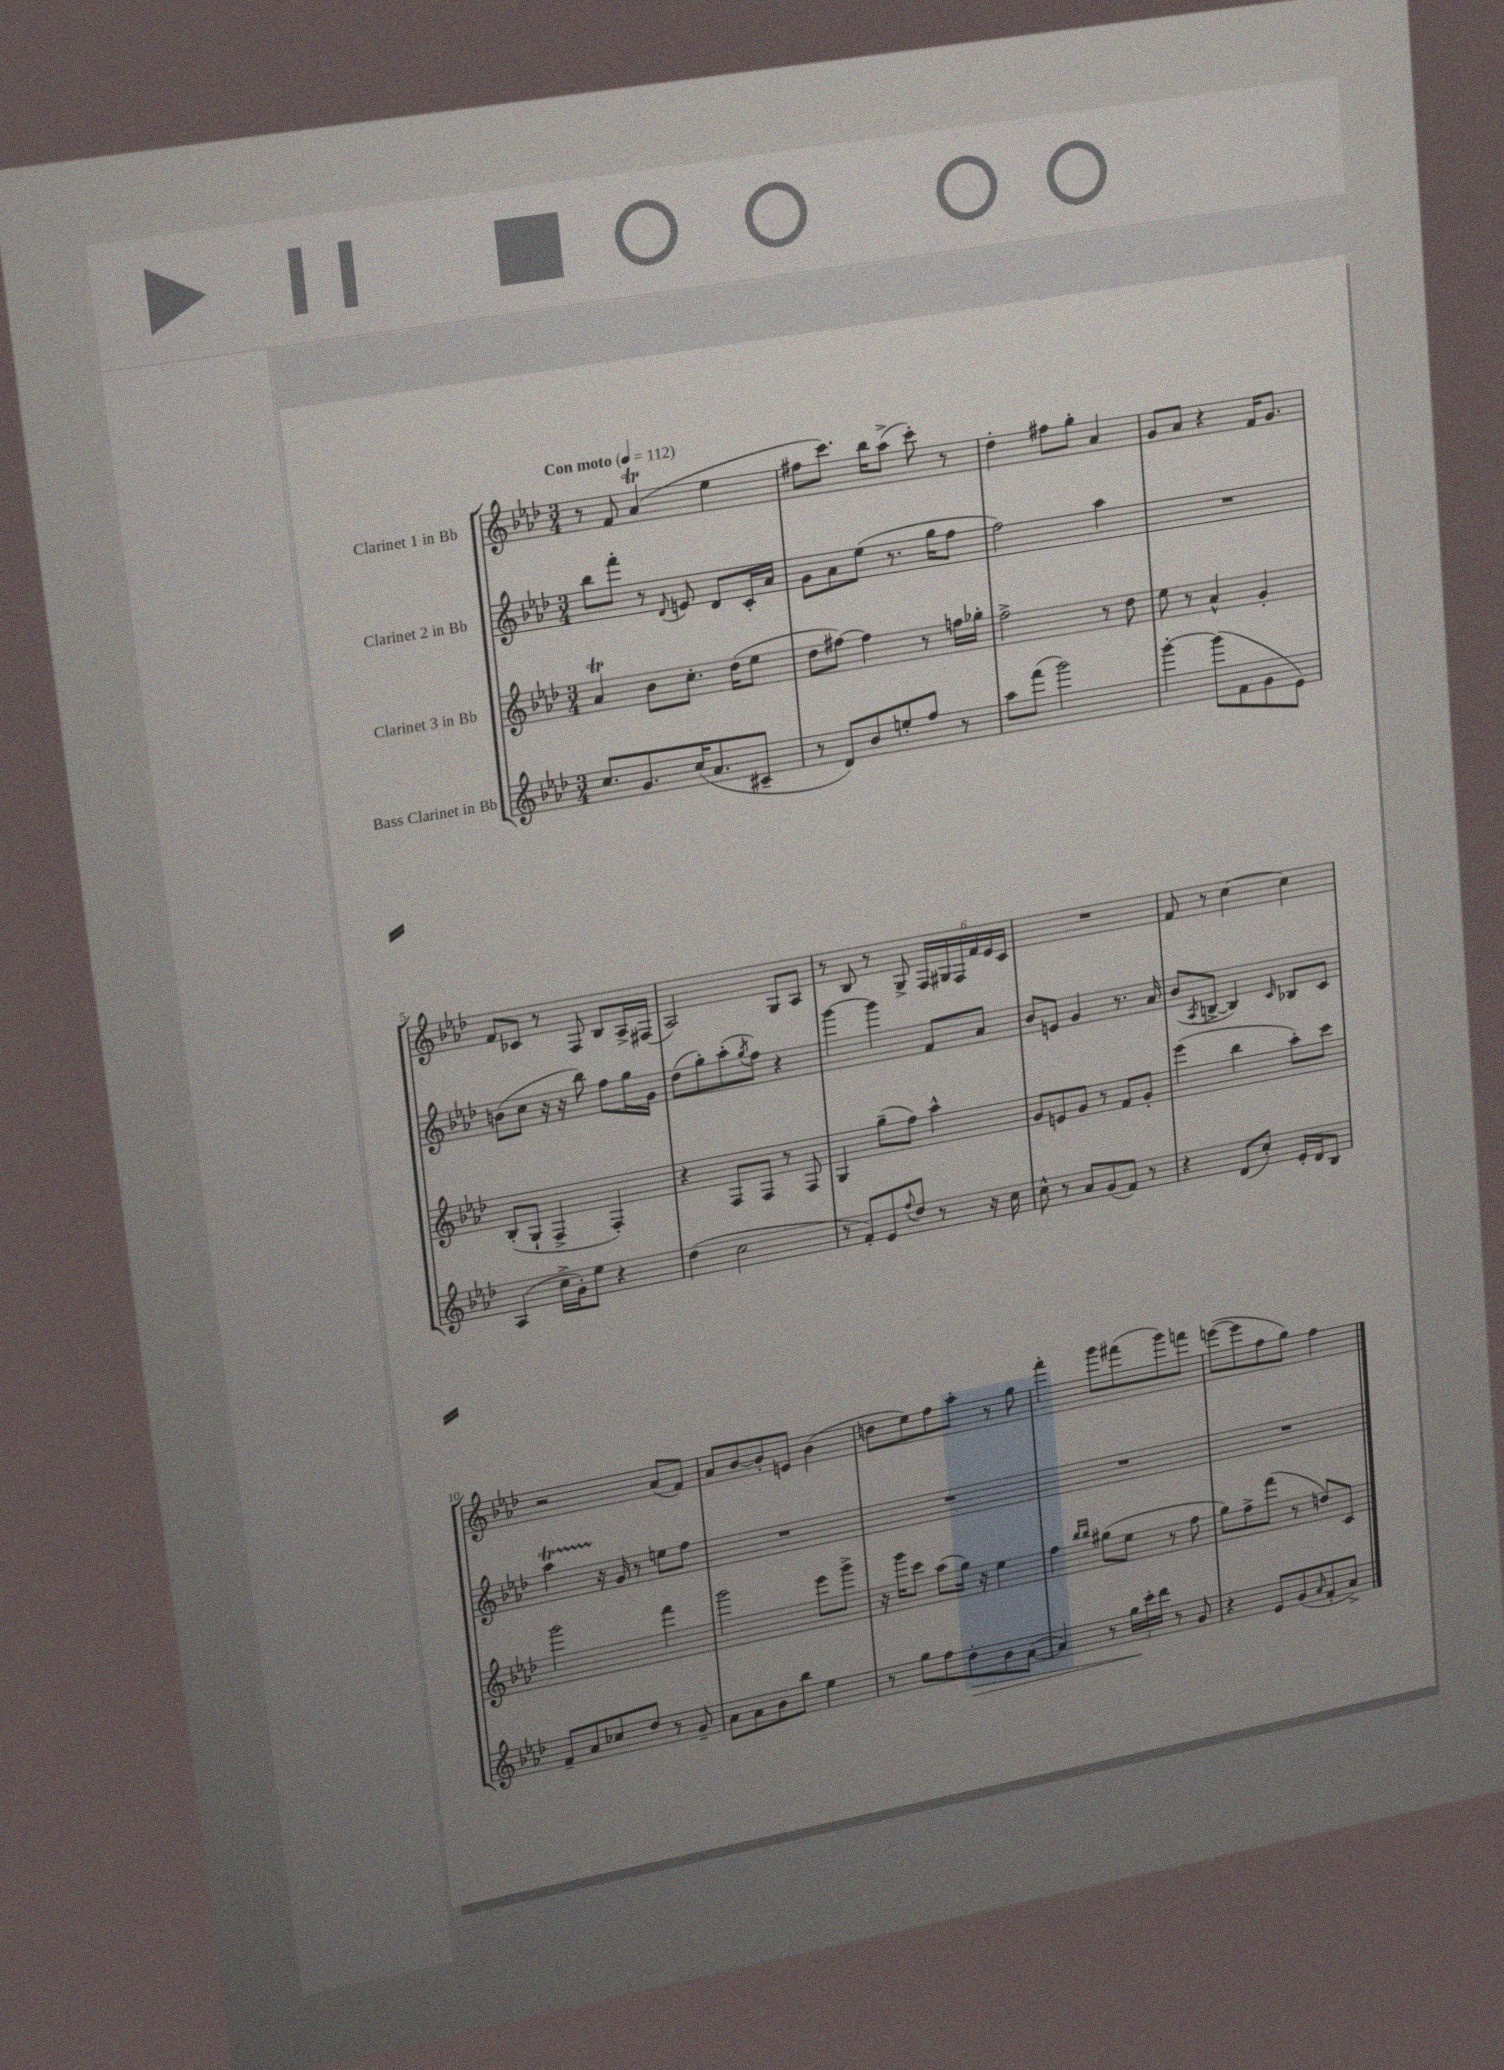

**kern	**kern	**kern	**kern
*staff4	*staff3	*staff2	*staff1
*clefG2	*clefG2	*clefG2	*clefG2
*k[b-e-a-d-]	*k[b-e-a-d-]	*k[b-e-a-d-]	*k[b-e-a-d-]
*M3/4	*M3/4	*M3/4	*M3/4
*MM112	*MM112	*MM112	*MM112
8.cc	4a-	8bb-	8r
.	.	8fff'	8f
8.g	.	.	.
.	8b-	8r	(4a-
.	.	8qqd-	.
(16cc	8.cc'	8e	.
8.a-	.	.	.
.	.	8d-	4ee-
.	(16dd-	.	.
8c#~	8ee-	16c'	.
.	.	16a-	.
=	=	=	=
8r	8dd-	8g	8ff#
8d-)	[8ff#)	8a-	8.ccc)
8b-	4ff#]	(8ee-	.
.	.	.	16bb-
8ee'	.	8.r	(8aa-^
8ff	8r	.	8ccc')
.	.	16gg	.
8r	16ff	8ff	8r
.	16gg-'	.	.
=	=	=	=
8aa-	2ff^	2ff)	4dd-'
(8fff	.	.	.
2ggg)	.	.	8ff#
.	.	.	8gg'
.	8r	4aa-	4a-
.	8dd-	.	.
=	=	=	=
[4ggg'	8ee-	2.r	8g
.	8r	.	8a-
(8ggg]	4a-^^	.	4r
8f	.	.	.
8g	4g'	.	16f
.	.	.	8.g
8e-)	.	.	.
=	=	=	=
(4A-	(8B-'	(8b	8f
.	8G`	8cc	8c-
16cc^	4F^	16r	8r
16g')	.	16r	.
8ee-	.	8bb-)	8F
4r	4F')	8ff	8B-
.	.	16gg	16A-^
.	.	16g	(16F#
=	=	=	=
(4dd-	4r	(8dd-	2A-)
.	.	8gg')	.
2cc	8F	(8aa-'	.
.	.	8qgg	.
.	8F	8ff)	.
.	8r	4r	8G
.	8F	.	8A-
=	=	=	=
8r	4G	[4ggg	8r
8f')	.	.	8B-
8e-	(8gg~	4ggg]	8r
8qqff	.	.	.
8dd-	8ff)	.	8G^
8r	4aa-^^	8f	24F
.	.	.	24G#
.	.	.	24F
16r	.	8a-	24f
.	.	.	24e-
16cc	.	.	.
.	.	.	24c
=	=	=	=
8cc^^	8g	8b-	2.r
8r	8e	8e	.
8a-	8g	4g	.
(8g	8r	.	.
8f)	8f	8.r	.
8r	8g'	.	.
.	.	16a-	.
=	=	=	=
4r	(4eee-	(8b-	8f
.	.	8qA-	.
.	.	[8B^	8r
(8d-	4bb-	4B])	[4cc
8cc')	.	.	.
.	.	16qqc	.
16e-'	8aa-')	8B-	4cc]
16d-	.	.	.
8B-	8ccc	8c	.
=	=	=	=
8f~	2ggg	4aa-	2r
8a-	.	.	.
8cc-	.	16r	.
.	.	16g	.
8dd-	.	8r	.
8r	4fff	8ee	(8a-
8g~	.	8ff	8f)
=	=	=	=
8a-	2ggg	2.r	8a-
8a-	.	.	[8b-
8b-	.	.	8b-']
8bb-	.	.	8e
4ee-	8eee-	.	(4b-
.	8ggg^	.	.
=	=	=	=
8r	16r	2.r	8dd
.	16ggg	.	.
8gg	8ccc	.	8ee-)
8ff	(8aa-	.	8ff
8dd-'	16gg)	.	8aa-'
.	16r	.	.
8b-	4ee-	.	8r
([8a-	.	.	8gg
=	=	=	=
4a-])	4ff	2.r	4fff'
.	16qqbb-	.	.
.	16qqbb-	.	.
8r	(8gg#	.	8ggg
24gg	8ee-	.	(8fff#
24ccc'	.	.	.
24ddd-	.	.	.
8r	8r	.	8ggg)
8g	8ff	.	8fff
=	=	=	=
4r	8gg)	2.r	([8eee
.	8ff^	.	8eee]
8e-	(8fff	.	8ff
(8g	8r	.	8gg)
16qqa-	.	.	.
8f'	8dd)	.	4ff
8a-^)	8c	.	.
==	==	==	==
*-	*-	*-	*-
